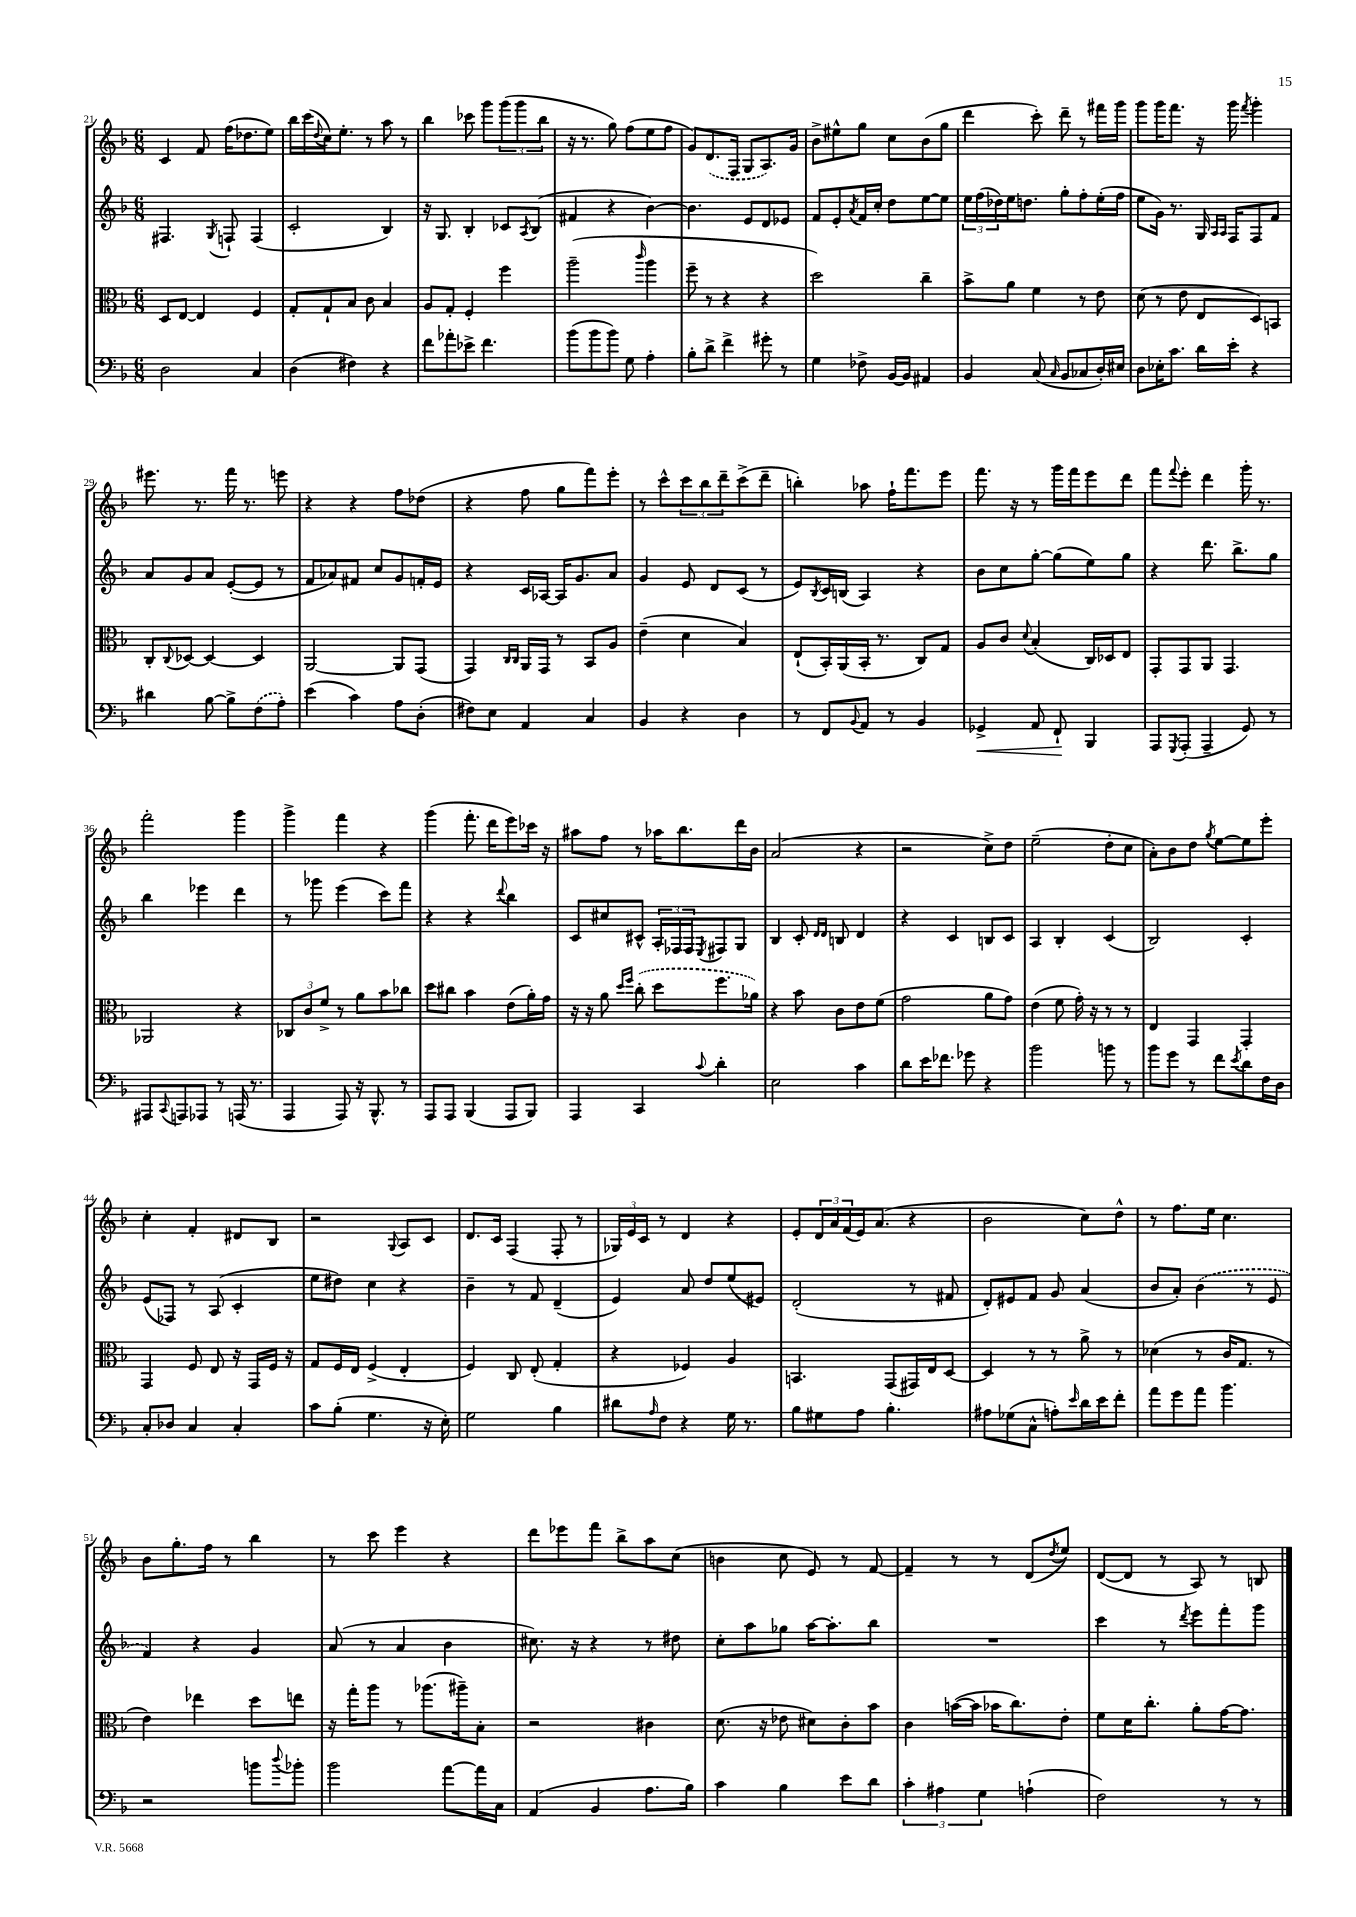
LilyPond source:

<<
\new StaffGroup <<
\new Staff = "s0" {
    \clef treble \key f \major \numericTimeSignature \time 6/8
    c'4 f'8 f''16( des''8. e''8) |
    bes''16 c'''16( \appoggiatura { d''8 } c''16) e''8.-. r8 a''8 r8 |
    bes''4 ces'''8 g'''8 \tuplet 3/2 { g'''8( g'''8 bes''8 } |
    r16 r8. g''8) f''8( e''8 f''8 |
    g'8) \once \slurDashed d'8.( f16 g8 a8.) g'16 |
    bes'8-> eis''8-^ g''8 c''8 bes'8( g''8 |
    d'''4 c'''8-.) d'''8-- r8 fis'''16 g'''16 |
    g'''8 g'''16 f'''8. r16 g'''16 \acciaccatura { f'''8 } g'''4-. |
    eis'''8. r8. f'''16 r8. e'''8 |
    r4 r4 f''8 des''8( |
    r4 f''8 g''8 f'''8) e'''8-. |
    r8 c'''8-^ \tuplet 3/2 { c'''8 bes''8 d'''8-- } c'''8->( d'''8-- |
    b''4-.) aes''8 f''16-! f'''8. e'''8 |
    f'''8. r16 r8 g'''16 f'''16 e'''8 d'''8 |
    f'''8 \appoggiatura { f'''8 } e'''8-. d'''4 g'''16-. r8. |
    f'''2-. g'''4 |
    g'''4-> f'''4 r4 |
    g'''4( f'''8.-. d'''16 e'''8) ces'''16 r16 |
    ais''8 f''8 r8 aes''16 bes''8. d'''16 bes'16 |
    a'2( r4 |
    r2 c''8->) d''8 |
    e''2--( d''8-. c''8 |
    a'8-.) bes'8 d''8 \acciaccatura { g''8 } e''8~ e''8 e'''8-. |
    c''4-. f'4-. dis'8 bes8 |
    r2 \appoggiatura { g8 } a8 c'8 |
    d'8. c'16 f4( f8-. r8 |
    \tuplet 3/2 { ges16) e'16 c'16 } r8 d'4 r4 |
    e'8-. \tuplet 3/2 { d'16 a'16 f'16( } e'16) a'8.( r4 |
    bes'2 c''8) d''8-^ |
    r8 f''8. e''16 c''4. |
    bes'8 g''8.-. f''16 r8 bes''4 |
    r8 c'''8 e'''4 r4 |
    d'''8 ees'''8 f'''8 bes''8-> a''8 c''8( |
    b'4 c''8 e'8) r8 f'8~ |
    f'4-- r8 r8 d'8( \acciaccatura { d''8 } e''8) |
    d'8~( d'8 r8 a8) r8 b8 \bar "|." |
}
\new Staff = "s1" {
    \clef treble \key f \major \numericTimeSignature \time 6/8
    fis4. \acciaccatura { g8 } f8-! f4( |
    c'2-. bes4) |
    r16 g8. bes4-. ces'8 \acciaccatura { a8 } bes8( |
    fis'4 r4 bes'4~) |
    bes'4. e'8 d'8 ees'8 |
    f'8 e'8-. \acciaccatura { a'8 } f'16 c''16-. d''8 e''8~ e''8 |
    \tuplet 3/2 { e''16 f''16( des''16) } e''16 d''8. g''8-. f''8-. e''16-.( f''16 |
    e''8 g'16) r8. g16 \grace { a16 a16 } f16 f8 f'8 |
    a'8 g'8 a'8 e'8~-.( e'8 r8 |
    f'8 aes'8) fis'8 c''8 g'8 f'16-. e'16 |
    r4 c'16 aes16~ aes16 g'8. a'8 |
    g'4 e'8 d'8 c'8( r8 |
    e'8) \acciaccatura { bes8 } c'16 b16( a4) r4 |
    bes'8 c''8 g''8~-. g''8( e''8) g''8 |
    r4 d'''8. bes''8.-> g''8 |
    bes''4 ees'''4 d'''4 |
    r8 ges'''8 e'''4( c'''8) f'''8 |
    r4 r4 \appoggiatura { d'''8 } bes''4 |
    c'8 cis''8 cis'8-^ \tuplet 3/2 { a16-. fes16 fes16 } \acciaccatura { e8 } fis8 g8 |
    bes4 c'8-. \grace { d'16 d'16 } b8 d'4 |
    r4 c'4 b8 c'8 |
    a4 bes4-. c'4( |
    bes2) c'4-. |
    e'8( fes8) r8 a8( c'4-. |
    e''8 dis''8) c''4 r4 |
    bes'4-- r8 f'8 d'4--( |
    e'4) a'8 d''8 e''8( eis'8) |
    d'2-.( r8 fis'8 |
    d'8-.) eis'8 f'8 g'8 a'4( |
    bes'8 a'8-.) \once \slurDashed bes'4( r8 e'8 |
    f'4) r4 g'4 |
    a'8( r8 a'4 bes'4 |
    cis''8.) r16 r4 r8 dis''8 |
    c''8-. a''8 ges''8 a''16~ a''8.-. bes''8 |
    R2. |
    c'''4 r8 \acciaccatura { d'''8 } e'''8 f'''8-. g'''8 \bar "|." |
}
\new Staff = "s2" {
    \clef alto \key f \major \numericTimeSignature \time 6/8
    d8 e8~ e4 f4 |
    g8-. g8-! bes8 c'8 bes4 |
    a8 g8-. f4-. f''4 |
    a''2--( \grace { c'''16 } a''4 |
    f''8-- r8 r4 r4 |
    d''2) c''4-- |
    bes'8-> a'8 f'4 r8 e'8 |
    d'8( r8 e'8 e8 d8) b,8 |
    c8-. \appoggiatura { c8 } des8~ des4~ des4 |
    a,2~ a,8 g,8( |
    g,4) \grace { c16 c16 } a,16 g,16 r8 bes,8 a8 |
    e'4--( d'4 bes4) |
    e8-!( bes,16-.) a,16( bes,16-. r8. c8) g8 |
    a8 c'8 \appoggiatura { d'8 } bes4-.( c16) des16 e8 |
    g,8-. g,8 a,8 g,4. |
    aes,2 r4 |
    \tuplet 3/2 { ces8 c'8 f'8-> } r8 a'8 bes'8 ces''8 |
    d''8 cis''8 bes'4 e'8( a'16-.) g'16 |
    r16 r16 a'8 \grace { d''16 f''16 } \once \slurDashed c''8-.( d''8 f''8. aes'16) |
    r4 bes'8 c'8 e'8 f'8( |
    g'2 a'8 g'8) |
    e'4( f'8 g'16-.) r16 r8 r8 |
    e4 g,4 g,4-. |
    g,4 f8 e8 r16 g,16 f16 r16 |
    g8 f16 e16 f4->( e4-. |
    f4) c8 e8-.( g4-. |
    r4 fes4) a4 |
    b,4. g,8( gis,16) e16 d8~ |
    d4 r8 r8 a'8-> r8 |
    des'4( r8 c'16 g8. r8 |
    e'4) ees''4 d''8 e''8 |
    r16 g''16-. a''8 r8 aes''8.( ais''16--) bes8-. |
    r2 cis'4 |
    d'8.( r16 ees'8 dis'8) c'8-. bes'8 |
    c'4 b'16~( b'16 bes'16 c''8.) e'8-. |
    f'8 d'16 c''8.-. a'8-. g'16~ g'8. \bar "|." |
}
\new Staff = "s3" {
    \clef bass \key f \major \numericTimeSignature \time 6/8
    d2 c4 |
    d4( fis4) r4 |
    f'8 aes'8-. ees'8-> f'4. |
    bes'8( bes'8 bes'8) g8 a4-. |
    bes8-. d'8-> f'4-> gis'8-. r8 |
    g4 fes8-> bes,16~ bes,16 ais,4 |
    bes,4 c8( \grace { c16 } bes,8 ces8 d16-.) eis16 |
    d8 ees16-. c'8. d'16 e'16-. r4 |
    dis'4 bes8~ bes8-> \once \slurDashed f8( a8-.) |
    e'4( c'4) a8 d8-.( |
    fis8) e8 a,4 c4 |
    bes,4 r4 d4 |
    r8 f,8 \appoggiatura { bes,8 } a,8 r8 bes,4 |
    ges,4->\< a,8 f,8-!\! bes,,4 |
    a,,8 \acciaccatura { g,,8 } a,,8-.( a,,4-- g,8) r8 |
    ais,,8 \appoggiatura { c,8 } a,,8 aes,,8 r8 a,,16( r8. |
    a,,4 a,,8) r16 bes,,8.-^ r8 |
    a,,8 a,,8 bes,,4( a,,8 bes,,8) |
    a,,4 c,4 \appoggiatura { c'8 } d'4-. |
    e2 c'4 |
    d'8 e'16 fes'8. ges'8 r4 |
    bes'2 b'8 r8 |
    bes'8 g'8 r8 f'8 \acciaccatura { e'8 } d'8 f16 d16 |
    c8-. des8 c4 c4-. |
    c'8 bes8-.( g4. r16 e16-.) |
    g2 bes4 |
    dis'8 \grace { a16 } f8 r4 g16 r8. |
    bes8 gis8 a8 bes4.-. |
    ais8 ges8( c8-^ a8-.) \grace { e'16 } d'16 e'16 f'8-. |
    a'8 g'8 a'8 bes'4. |
    r2 b'8 \appoggiatura { d''8 } bes'8-. |
    bes'2 a'8~ a'16 c16 |
    a,4( bes,4 a8. bes16) |
    c'4 bes4 e'8 d'8 |
    \tuplet 3/2 { c'4-. ais4 g4 } a4-!( |
    f2) r8 r8 \bar "|." |
}
>>
>>
\layout { \context { \Score currentBarNumber = #21 } }
